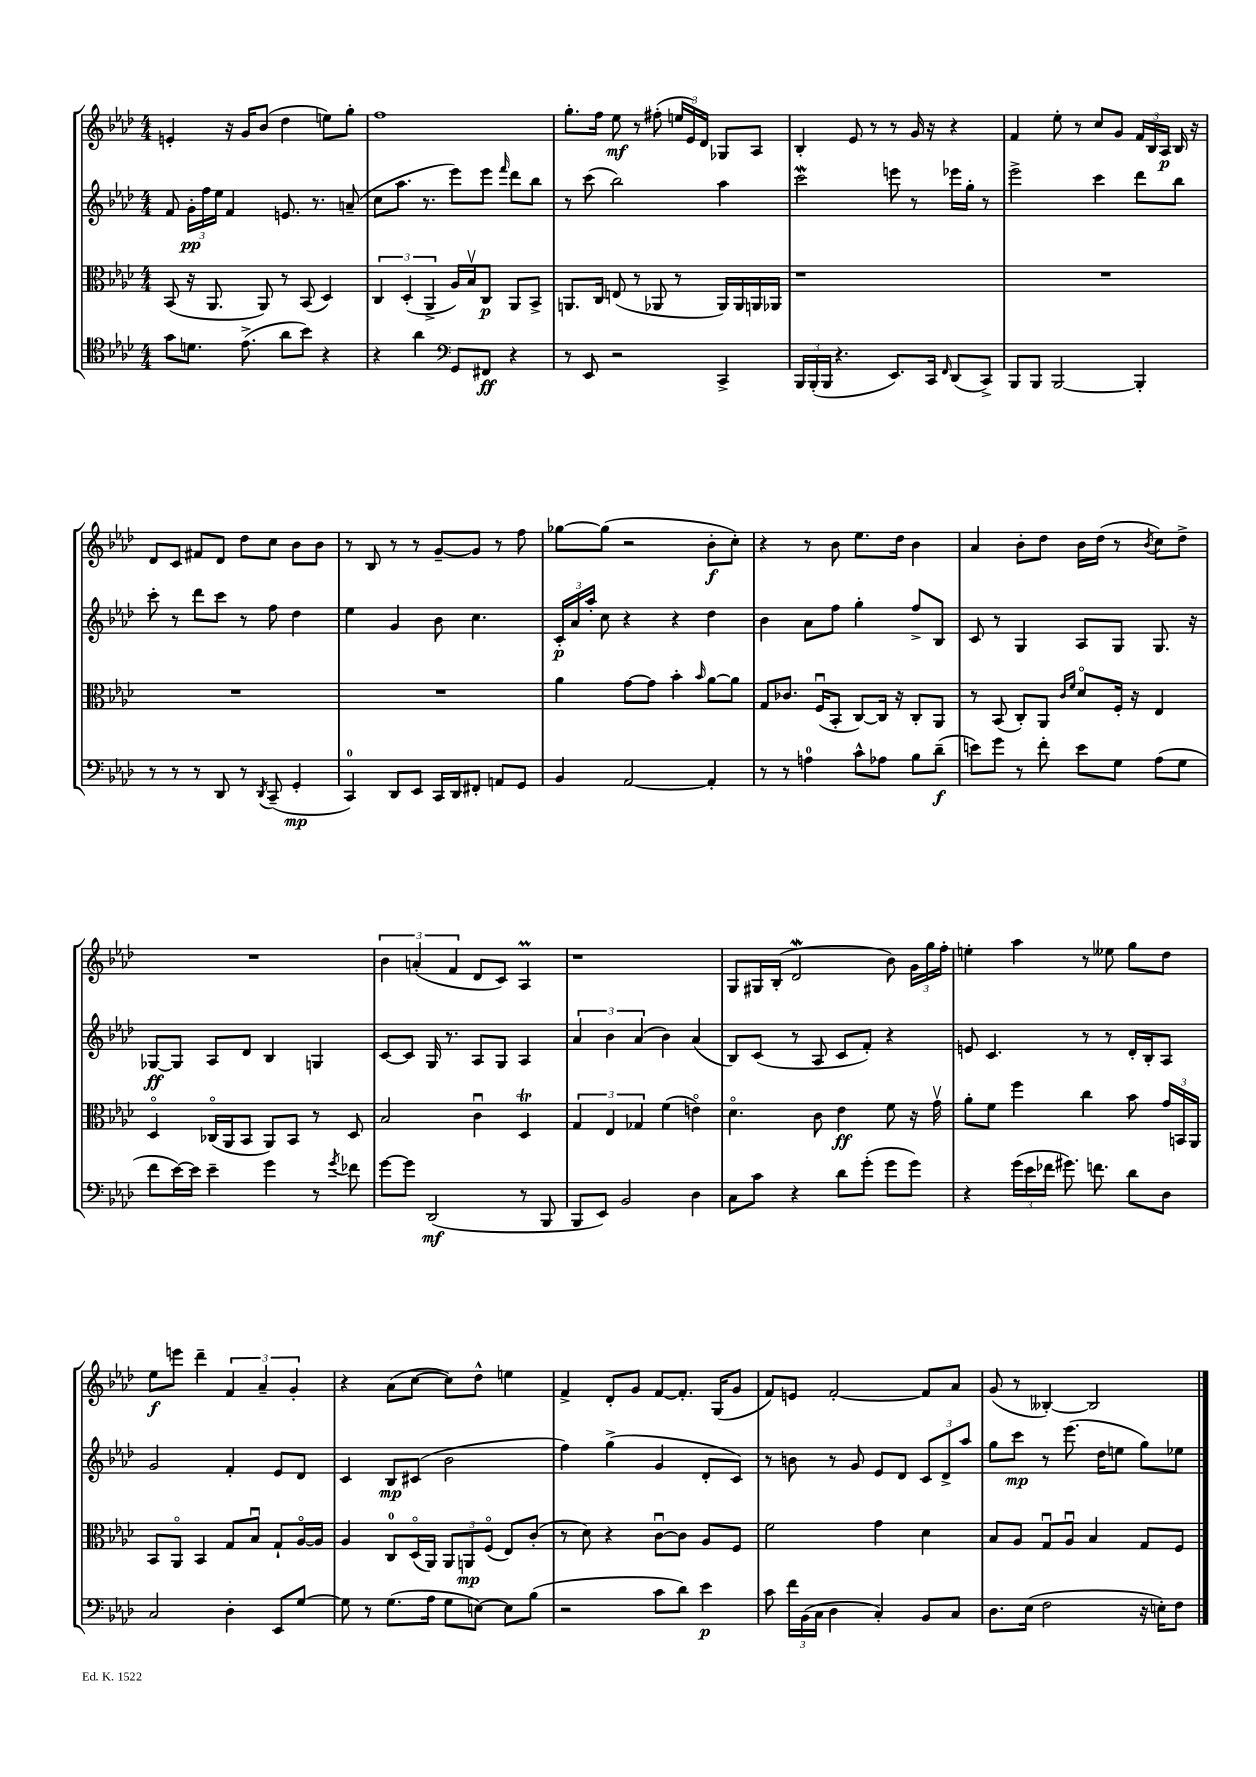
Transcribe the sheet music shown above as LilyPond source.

<<
\new StaffGroup <<
\new Staff = "s0" {
    \clef treble \key aes \major \numericTimeSignature \time 4/4
    \autoBeamOff e'4-. r16 g'16[ bes'8]( des''4 e''8[) g''8]-. |
    f''1 |
    g''8.[-. f''16] ees''8\mf r8 fis''8-.( \tuplet 3/2 { e''16[ ees'16) des'16] } ges8[ aes8] |
    bes4-. ees'8 r8 r8 g'16 r16 r4 |
    f'4 ees''8-. r8 c''8[ g'8] \tuplet 3/2 { f'16[ bes16 aes16]\p } bes16 r16 |
    des'8[ c'8] fis'8[ des'8] des''8[ c''8] bes'8[ bes'8] |
    r8 bes8 r8 r8 g'8[~-- g'8] r8 f''8 |
    ges''8[~ ges''8]( r2 bes'8[-.\f c''8]-.) |
    r4 r8 bes'8 ees''8.[ des''16] bes'4 |
    aes'4 bes'8[-. des''8] bes'16[ des''16]( r8 \acciaccatura { bes'8 } c''8[) des''8]-> |
    R1 |
    \tuplet 3/2 { bes'4 a'4-.( f'4 } des'8[ c'8]) aes4\prall |
    r1 |
    g8[ gis16 bes16]-.( des'2\mordent bes'8) \tuplet 3/2 { g'16[ g''16 f''16]-. } |
    e''4-. aes''4 r8 eeses''8 g''8[ des''8] |
    ees''8[\f e'''8] des'''4-- \tuplet 3/2 { f'4 aes'4-- g'4-. } |
    r4 aes'8[( c''8]~ c''8[) des''8]-^ e''4 |
    f'4-> des'8[-. g'8] f'8[~ f'8.]-. g16[( g'8] |
    f'8[) e'8] f'2~-. f'8[ aes'8] |
    g'8( r8 beses4~-.) beses2 \bar "|." |
}
\new Staff = "s1" {
    \clef treble \key aes \major \numericTimeSignature \time 4/4
    \autoBeamOff f'8 \tuplet 3/2 { g'16[-.\pp f''16 ees''16] } f'4 e'8. r8. a'8--( |
    c''8[ aes''8.] r8. ees'''8[) ees'''8] \grace { f'''16 } des'''8[ bes''8] |
    r8 c'''8( bes''2) aes''4 |
    c'''2\mordent e'''8 r8 ees'''16[ g''16]-. r8 |
    ees'''2-> c'''4 des'''8[ bes''8] |
    c'''8-. r8 des'''8[ c'''8] r8 f''8 des''4 |
    ees''4 g'4 bes'8 c''4. |
    \tuplet 3/2 { c'16[-.\p aes'16 aes''16]-. } c''8 r4 r4 des''4 |
    bes'4 aes'8[ f''8] g''4-. f''8[-> bes8] |
    c'8 r8 g4 aes8[ g8] g8. r16 |
    ges8[~\ff ges8] aes8[ des'8] bes4 g4 |
    c'8[~ c'8] g16 r8. aes8[ g8] aes4 |
    \tuplet 3/2 { aes'4 bes'4 aes'4( } bes'4) aes'4( |
    bes8[) c'8]( r8 aes8 c'8[ f'8]-.) r4 |
    e'8 c'4. r8 r8 des'16[-. bes16-. aes8] |
    g'2 f'4-. ees'8[ des'8] |
    c'4 bes8[\mp cis'8]( bes'2 |
    f''4) g''4->( g'4 des'8[-. c'8]) |
    r8 b'8 r8 g'8 ees'8[ des'8] \tuplet 3/2 { c'8[ des'8-> aes''8] } |
    g''8[ c'''8]\mp r8 ees'''8.( des''16[ e''8] g''8[) ees''8] \bar "|." |
}
\new Staff = "s2" {
    \clef alto \key aes \major \numericTimeSignature \time 4/4
    \autoBeamOff bes,8( r16 aes,8. aes,8) r8 bes,8( des4) |
    \tuplet 3/2 { c4 des4-.( aes,4-> } aes16[) bes16\upbow c8]\p aes,8[ bes,8]-> |
    a,8.[ c16] e8( r8 aes,8 r8 aes,16[) aes,16 a,16 aes,16] |
    r1 |
    R1 |
    R1 |
    R1 |
    aes'4 g'8[~ g'8] bes'4-. \grace { bes'16 } aes'8[~ aes'8] |
    g8[ ces'8.] f16[\downbow( bes,8]-. c8[~) c16] r16 c8[-. aes,8] |
    r8 bes,8( c8[-.) aes,8] \grace { c'16[ f'16] } des'8[\flageolet f16]-. r16 ees4 |
    des4\flageolet ces16[\flageolet( aes,16 bes,8] aes,8[) bes,8] r8 des8 |
    bes2 c'4\downbow des4\trill |
    \tuplet 3/2 { g4 ees4 ges4 } f'4( e'4\flageolet) |
    des'4.\flageolet c'8 ees'4\ff f'8 r16 g'16\upbow |
    aes'8[-. f'8] f''4 c''4 bes'8 \tuplet 3/2 { g'16[ b,16 aes,16] } |
    bes,8[ aes,8]\flageolet bes,4 g8[ bes8]\downbow g8[-! aes16~\flageolet aes16] |
    aes4 c8[-0 des16\flageolet( aes,16]) \tuplet 3/2 { aes,8[ a,8\mp f8]\flageolet( } ees8[) c'8]-.( |
    r8 des'8) r4 c'8[~\downbow c'8] aes8[ f8] |
    f'2 g'4 des'4 |
    bes8[ aes8] g8[\downbow aes8]\downbow bes4 g8[ f8] \bar "|." |
}
\new Staff = "s3" {
    \clef tenor \key aes \major \numericTimeSignature \time 4/4
    \autoBeamOff g'8[ d'8.] ees'8.->( aes'8[ bes'8]) r4 |
    r4 aes'4 \clef bass g,8[ fis,8]\ff r4 |
    r8 ees,8 r2 c,4-> |
    \tuplet 3/2 { bes,,16[ bes,,16-.( bes,,16] } r4. ees,8.[) c,16] \grace { f,16 } des,8[( c,8]->) |
    bes,,8[ bes,,8] bes,,2~ bes,,4-. |
    r8 r8 r8 des,8 r8 \acciaccatura { des,8 } c,8--( g,4-.\mp |
    c,4-0) des,8[ ees,8] c,16[ des,16 fis,8]-. a,8[ g,8] |
    bes,4 aes,2~ aes,4-. |
    r8 r8 a4-0 c'8[-^ aes8] bes8[ des'8]--\f( |
    e'8[) g'8] r8 f'8-. e'8[ g8] aes8[( g8] |
    f'8[ ees'16~) ees'16] ees'4-- g'4 r8 \acciaccatura { g'8 } fes'8 |
    g'8[~ g'8] des,2\mf( r8 bes,,8 |
    bes,,8[ ees,8]) bes,2 des4 |
    c8[ c'8] r4 des'8[ g'8]-.( g'8[ g'8]) |
    r4 \tuplet 3/2 { g'16[( ees'16 fes'16] } gis'8.) f'8. des'8[ des8] |
    c2 des4-. ees,8[ g8]~ |
    g8 r8 g8.[( aes16] g8[ e8]~) e8[ bes8]( |
    r2 c'8[ des'8]) ees'4\p |
    c'8 \tuplet 3/2 { f'16[ bes,16( c16] } des4 c4-.) bes,8[ c8] |
    des8.[ ees16]( f2 r16 e16[-.) f8] \bar "|." |
}
>>
>>
\layout { \context { \Score \remove "Bar_number_engraver" } }
